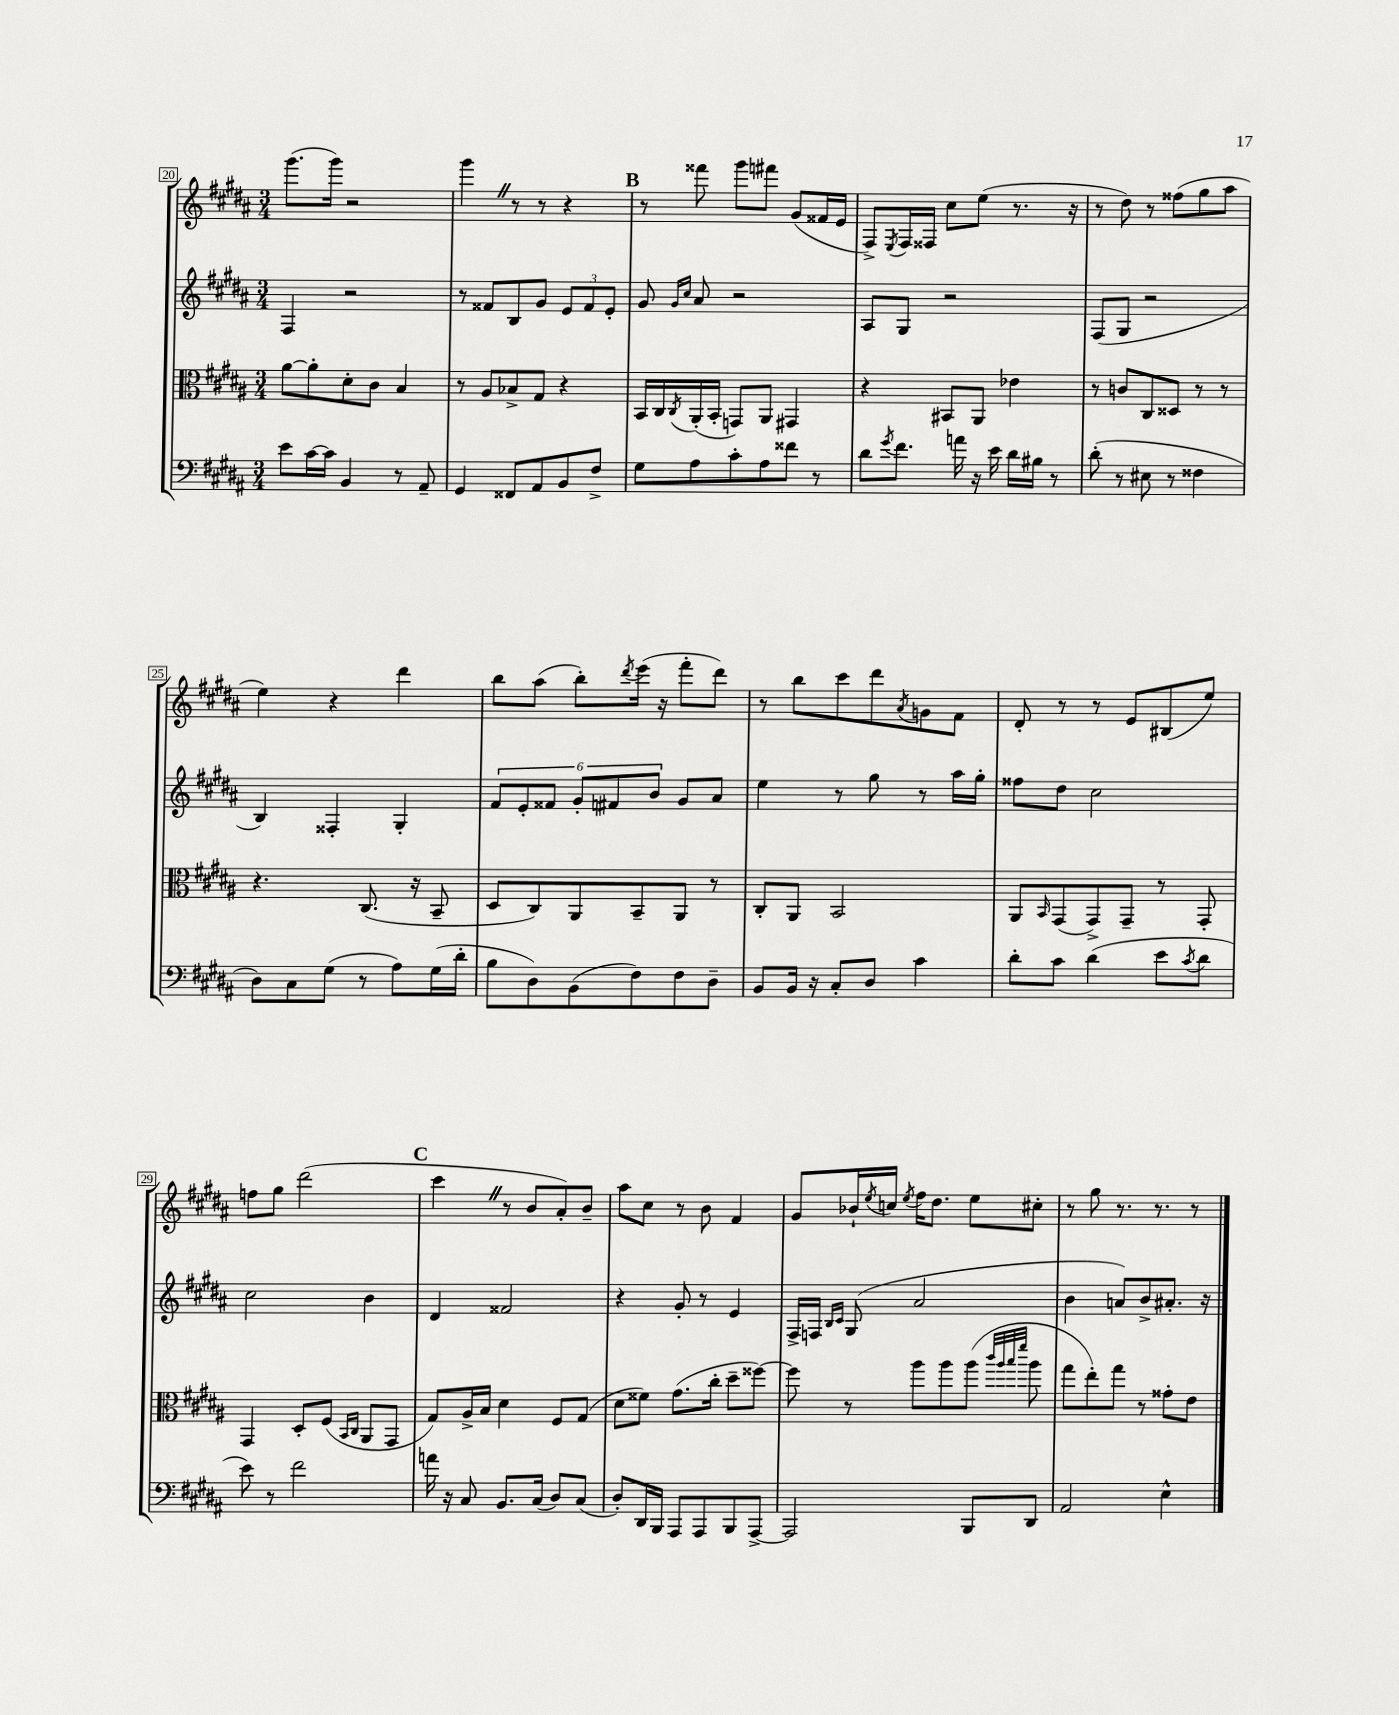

**kern	**kern	**kern	**kern
*staff4	*staff3	*staff2	*staff1
*clefF4	*clefC3	*clefG2	*clefG2
*k[f#c#g#d#a#]	*k[f#c#g#d#a#]	*k[f#c#g#d#a#]	*k[f#c#g#d#a#]
*M3/4	*M3/4	*M3/4	*M3/4
8e	[8a#	4F#	(8.ggg#
[16c#	8a#']	.	.
16c#]	.	.	16ggg#)
4BB	8d#'	2r	2r
.	8c#	.	.
8r	4B	.	.
8AA#~	.	.	.
=	=	=	=
4GG#	8r	8r	4ggg#
.	8A#	8f##	.
8FF##	8B-^	8B	8r
8AA#	8G#	8g#	8r
8BB	4r	12e	4r
.	.	12f##	.
8F#^	.	.	.
.	.	12e'	.
=	=	=	=
8G#	16BB	8g#	8r
.	16C#	.	.
.	.	16qqg#	.
.	8qC#	16qqcc#	.
8A#	(16AA#'	8a#	8fff##
.	16BB'	.	.
8c#'	8GG)	2r	8ggg#
8A#	8AA#	.	8fff#
8f##	4GG#	.	(8g#
8r	.	.	16f##
.	.	.	16e
=	=	=	=
8d#	4r	8A#	8F#^)
8qg#	.	.	8qE
8.f#	.	8G#	16F#
.	.	.	16F##
.	8BB#	2r	8cc#
16a	.	.	.
16r	8AA#	.	(8ee
16e	.	.	.
16d#	4e-	.	8.r
16B#	.	.	.
8r	.	.	.
.	.	.	16r
=	=	=	=
(8d#'	8r	(8F#	8r
8r	8c	8G#	8dd#)
8E#	8C#	2r	8r
8r	8D##	.	(8ff##
4F##	8r	.	8gg#
.	8r	.	8aa#
=	=	=	=
8D#)	4.r	4B)	4ee)
8C#	.	.	.
(8G#	.	4F##'	4r
8r	(8.C#	.	.
8A#)	.	4G#'	4ddd#
.	16r	.	.
(16G#	8BB~	.	.
16d#'	.	.	.
=	=	=	=
8B	8D#	12f#	8bb
.	.	12e'	.
8D#)	8C#)	.	(8aa#
.	.	12f##	.
(8BB	8AA#	12g#'	8bb')
.	.	12f#	.
.	.	.	8qddd#
8F#)	8BB~	.	(16eee
.	.	12b	.
.	.	.	16r
8F#	8AA#	8g#	8fff#'
8D#~	8r	8a#	8ddd#)
=	=	=	=
8BB	8C#'	4ee	8r
16BB	8AA#	.	8bb
16r	.	.	.
8C#'	2BB	8r	8ccc#
8D#	.	8gg#	8ddd#
.	.	.	8qa#
4c#	.	8r	8g
.	.	16aa#	8f#
.	.	16gg#'	.
=	=	=	=
8d#'	8AA#	8ff##	8d#'
.	16qqBB	.	.
8c#	(8GG#	8dd#	8r
(4d#	8GG#^)	2cc#	8r
.	8GG#~	.	8e
8e	8r	.	(8B#
8qc#	.	.	.
8d#	8GG#'	.	8ee)
=	=	=	=
8e)	4GG#	2cc#	8ff
8r	.	.	8gg#
2f#	8D#'	.	(2ddd#
.	(8F#	.	.
.	16qqBB	.	.
.	16qqC#	.	.
.	8AA#	4b	.
.	8GG#	.	.
=	=	=	=
16a	8G#)	4d#	4ccc#
16r	.	.	.
8C#	16A#^	.	.
.	16B	.	.
8.BB	4d#	2f##	8r
.	.	.	8b
(16C#	.	.	.
8D#)	8F#	.	8a#')
(8C#	(8G#	.	8b~
=	=	=	=
8D#')	8d#	4r	8aa#
16DD#	8f##)	.	8cc#
16BBB	.	.	.
8AAA#	(8.g#	8g#'	8r
8AAA#	.	8r	8b
.	16cc#'	.	.
8BBB	8dd#~	4e	4f#
[8AAA#^	[8ff##)	.	.
=	=	=	=
2AAA#]	8ff##]	16F#^	8g#
.	.	16F	.
.	.	16qqB	.
.	.	16qqc#	.
.	8r	(8G#	16b-`
.	.	.	8qee
.	.	.	16cc
.	.	.	8qee
.	8aa#	2a#	16ff#
.	.	.	8.dd#
.	8aa#	.	.
8BBB	(8aa#	.	8ee
.	32qqccc#	.	.
.	32qqaa#	.	.
.	32qqbb	.	.
.	32qqfff#	.	.
8DD#	8aa#	.	8cc#'
=	=	=	=
2AA#	8gg#	4b	8r
.	8ee')	.	8gg#
.	8gg#	8a)	8.r
.	8r	8b^	.
.	.	.	8.r
4E^^	8g##'	8.a#'	.
.	8e	.	8r
.	.	16r	.
==	==	==	==
*-	*-	*-	*-
